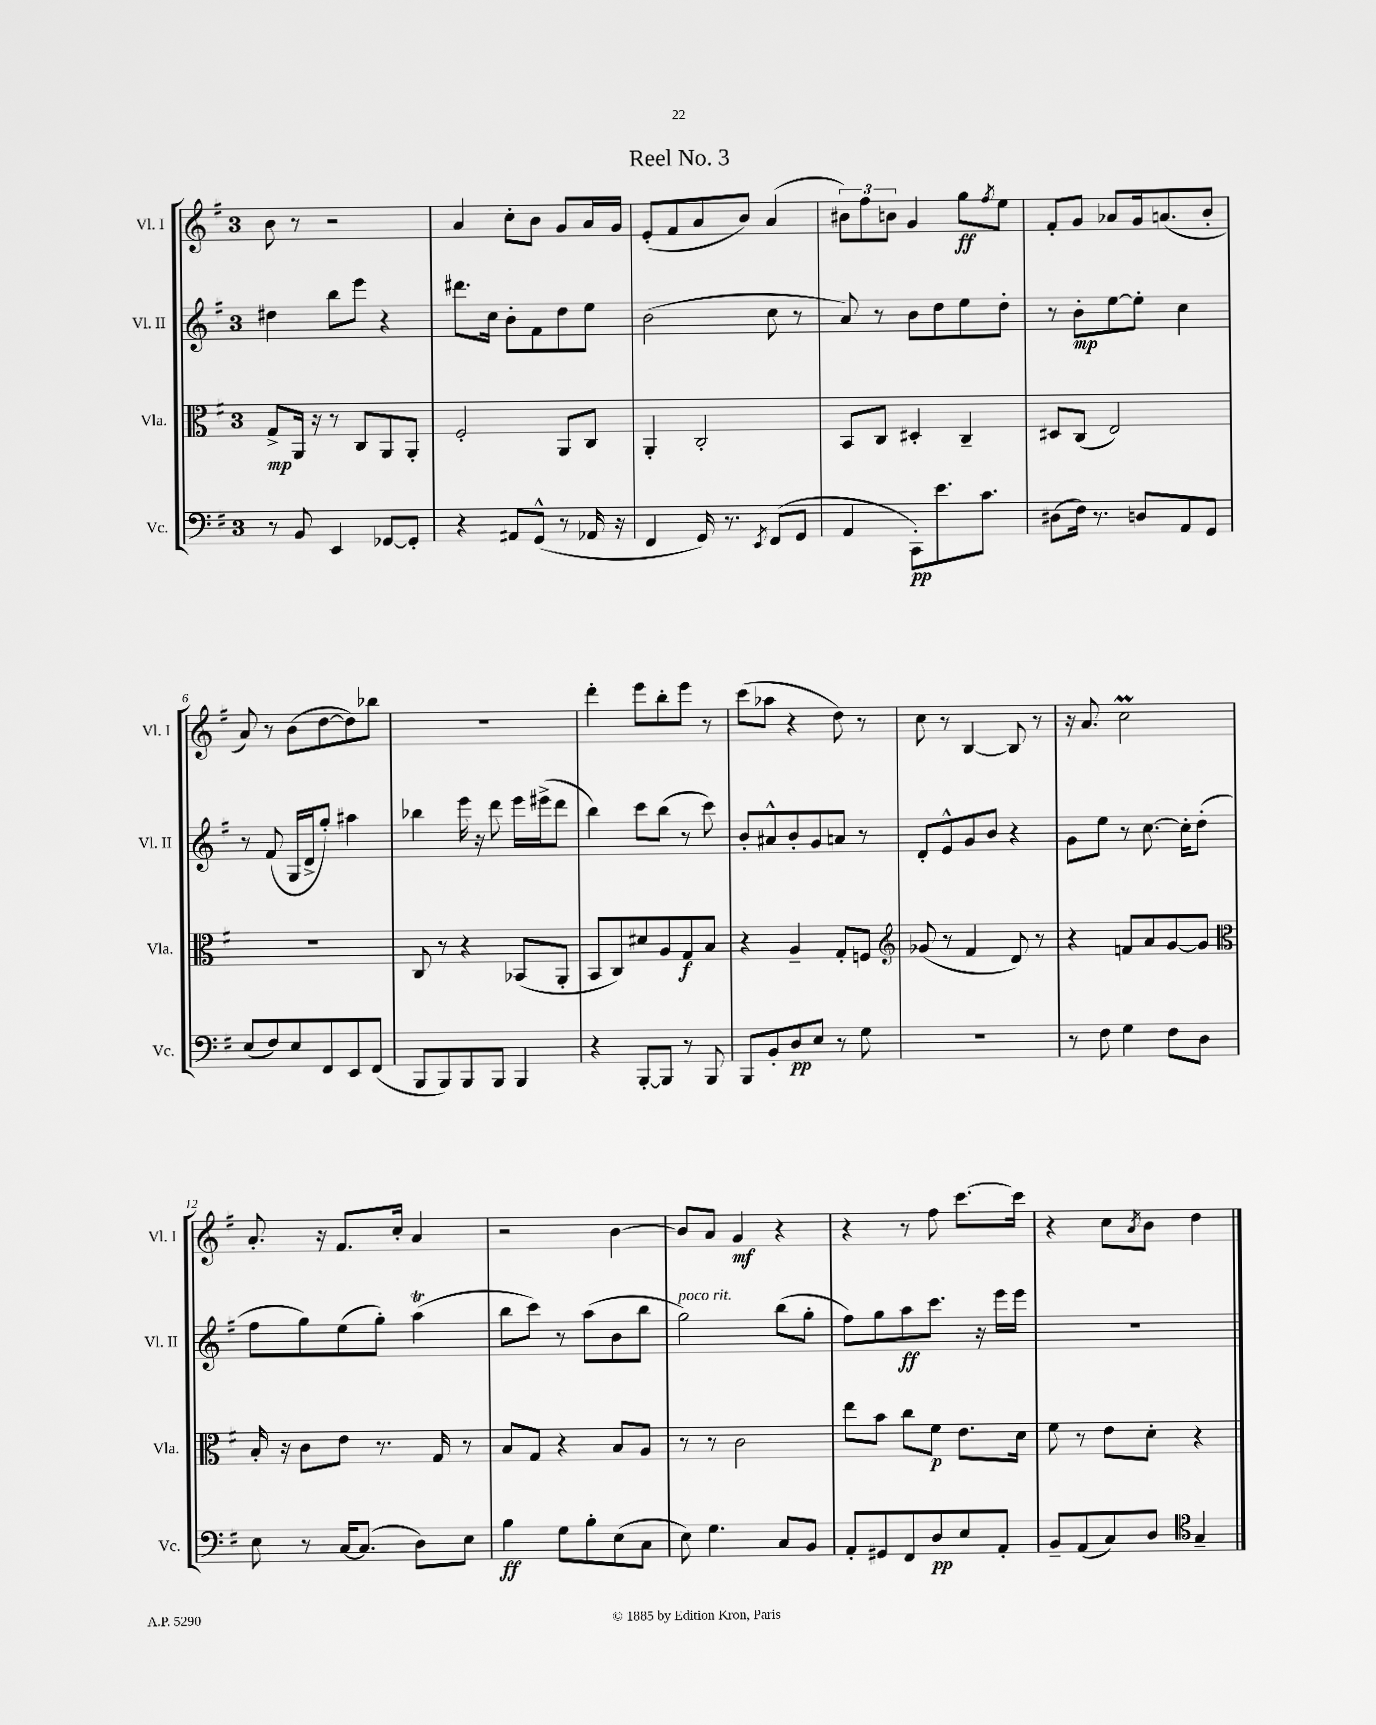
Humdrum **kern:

**kern	**dynam	**kern	**dynam	**kern	**dynam	**kern	**dynam
*part4	*part4	*part3	*part3	*part2	*part2	*part1	*part1
*staff4	*staff4	*staff3	*staff3	*staff2	*staff2	*staff1	*staff1
*I"Vc.	*	*I"Vla.	*	*I"Vl. II	*	*I"Vl. I	*
*I'Vc.	*	*I'Vla.	*	*I'Vl. II	*	*I'Vl. I	*
*clefF4	*	*clefC3	*	*clefG2	*	*clefG2	*
*k[f#]	*	*k[f#]	*	*k[f#]	*	*k[f#]	*
*M3/4	*	*M3/4	*	*M3/4	*	*M3/4	*
=1	=1	=1	=1	=1	=1	=1	=1
8r	.	8G^/L	mp	4dd#X\	.	8b\	.
8BB/	.	16AA/Jk	.	.	.	8r	.
.	.	16r	.	.	.	.	.
4EE/	.	8r	.	8bb\L	.	2r	.
.	.	8C/L	.	8eee\J	.	.	.
[8GG-X/L	.	8AA/	.	4r	.	.	.
8GG-'/J]	.	8AA'/J	.	.	.	.	.
=2	=2	=2	=2	=2	=2	=2	=2
4r	.	2F#'/	.	8.ddd#X\L	.	4a/	.
.	.	.	.	16cc\Jk	.	.	.
8AA#X/L	.	.	.	8b'\L	.	8cc'\L	.
(8GG^^/J	.	.	.	8f#\	.	8b\J	.
8r	.	8AA/L	.	8dd\	.	8g/L	.
16AA-X/	.	8C/J	.	8ee\J	.	16a/L	.
16r	.	.	.	.	.	16g/JJ	.
=3	=3	=3	=3	=3	=3	=3	=3
4FF#/	.	4AA'/	.	(2b\	.	(8e'/L	.
.	.	.	.	.	.	8f#/	.
16GG/)	.	2C'/	.	.	.	8a/	.
8.r	.	.	.	.	.	.	.
.	.	.	.	.	.	8b/J)	.
8qEE/	.	.	.	.	.	.	.
(8FF#/L	.	.	.	8cc\	.	(4a/	.
8GG/J	.	.	.	8r	.	.	.
=4	=4	=4	=4	=4	=4	=4	=4
4AA/	.	8BB/L	.	8a/)	.	12b#X\L)	.
.	.	.	.	.	.	12ff#\	.
.	.	8C/J	.	8r	.	.	.
.	.	.	.	.	.	12bn\J	.
8CC'\L)	pp	4D#X'/	.	8b\L	.	4g/	.
8.e\	.	.	.	8dd\	.	.	.
.	.	4C~/	.	8ee\	.	8gg\L	ff
8.c\J	.	.	.	.	.	.	.
.	.	.	.	.	.	8qff#/	.
.	.	.	.	8dd'\J	.	8ee\J	.
=5	=5	=5	=5	=5	=5	=5	=5
(8D#X\L	.	8D#X/L	.	8r	.	8f#'/L	.
16F#\Jk)	.	(8C/J	.	8b'\L	mp	8g/J	.
8.r	.	.	.	.	.	.	.
.	.	2E/)	.	[8ee\	.	8a-X/L	.
8Dn/L	.	.	.	8ee'\J]	.	16g/k	.
.	.	.	.	.	.	(8.an/	.
8AA/	.	.	.	4cc\	.	.	.
8GG/J	.	.	.	.	.	8b'/J	.
!!LO:LB:g=z
=6	=6	=6	=6	=6	=6	=6	=6
(8E/L	.	2.r	.	8r	.	8a/)	.
8F#/)	.	.	.	(8f#/	.	8r	.
8E/	.	.	.	16G/LL	.	(8b\L	.
.	.	.	.	16d^/J	.	.	.
8FF#/	.	.	.	8gg'/J)	.	[8dd\	.
8EE/	.	.	.	4aa#X\	.	8dd\])	.
(8FF#/J	.	.	.	.	.	8bb-X\J	.
=7	=7	=7	=7	=7	=7	=7	=7
8BBB/L	.	8C/	.	4bb-X\	.	2.r	.
8BBB/)	.	8r	.	.	.	.	.
8BBB/	.	4r	.	16eee\	.	.	.
.	.	.	.	16r	.	.	.
8BBB/J	.	.	.	8ddd\	.	.	.
4BBB/	.	(8BB-X/L	.	16eee\LL	.	.	.
.	.	.	.	(16eee#X^\J	.	.	.
.	.	8AA'/J	.	8ddd\J	.	.	.
=8	=8	=8	=8	=8	=8	=8	=8
4r	.	8BB/L	.	4bb\)	.	4ddd'\	.
.	.	8C/)	.	.	.	.	.
[8BBB'/L	.	8d#X/	.	8ccc\L	.	8eee\L	.
8BBB/J]	.	8A/	.	(8bb\J	.	8bb'\	.
8r	.	8G/	f	8r	.	8eee\J	.
8BBB/	.	8B/J	.	8ccc\)	.	8r	.
=9	=9	=9	=9	=9	=9	=9	=9
8BBB/L	.	4r	.	8b'/L	.	(8ccc\L	.
8BB'/	.	.	.	8a#X^^/	.	8aa-X\J	.
8D/	pp	4A~/	.	8b'/	.	4r	.
8E/J	.	.	.	8g/	.	.	.
8r	.	8G'/L	.	8an/J	.	8dd\)	.
8G\	.	8Fn/J	.	8r	.	8r	.
=10	=10	=10	=10	=10	=10	=10	=10
*	*	*clefG2	*	*	*	*	*
2.r	.	(8g-X/	.	8d'/L	.	8cc\	.
.	.	8r	.	8e^^/	.	8r	.
.	.	4f#/	.	8g/	.	[4B/	.
.	.	.	.	8b/J	.	.	.
.	.	8d/)	.	4r	.	8B/]	.
.	.	8r	.	.	.	8r	.
=11	=11	=11	=11	=11	=11	=11	=11
8r	.	4r	.	8g\L	.	16r	.
.	.	.	.	.	.	8.a/	.
8F#\	.	.	.	8ee\J	.	.	.
4G\	.	8fn/L	.	8r	.	2ccM\	.
.	.	8a/	.	[8.cc\	.	.	.
8F#\L	.	[8g/	.	.	.	.	.
.	.	.	.	16cc'\KL]	.	.	.
8D\J	.	8g/J]	.	(8dd'\J	.	.	.
!!LO:LB:g=z
=12	=12	=12	=12	=12	=12	=12	=12
*	*	*clefC3	*	*	*	*	*
8E\	.	16B'/	.	8ff#\L	.	8.a'/	.
.	.	16r	.	.	.	.	.
8r	.	8c\L	.	8gg\)	.	.	.
.	.	.	.	.	.	16r	.
[16C/KL	.	8e\J	.	(8ee\	.	8.f#/L	.
(8.C/J]	.	.	.	.	.	.	.
.	.	8.r	.	8gg'\J)	.	.	.
.	.	.	.	.	.	16cc'/Jk	.
8D\L)	.	.	.	(4aaT\	.	4a/	.
.	.	16G/	.	.	.	.	.
8E\J	.	8r	.	.	.	.	.
=13	=13	=13	=13	=13	=13	=13	=13
4B\	ff	8B/L	.	8bb\L	.	2r	.
.	.	8G/J	.	8ccc\J)	.	.	.
8G\L	.	4r	.	8r	.	.	.
8B'\	.	.	.	(8aa\L	.	.	.
(8E\	.	8B/L	.	8b\	.	[4b\	.
8C\J	.	8A/J	.	8bb\J	.	.	.
=14	=14	=14	=14	=14	=14	=14	=14
!	!	!	!	!LO:TX:a:i:t=poco rit.	!	!	!
8E\)	.	8r	.	2gg\)	.	8b/L]	.
4.G\	.	8r	.	.	.	8a/J	.
.	.	2c\	.	.	.	4g/	mf
8C/L	.	.	.	(8bb\L	.	4r	.
8BB/J	.	.	.	8gg'\J	.	.	.
=15	=15	=15	=15	=15	=15	=15	=15
8AA'/L	.	8ee\L	.	8ff#\L)	.	4r	.
8GG#X/	.	8b\J	.	8gg\	.	.	.
8FF#/	.	8cc\L	.	8aa\	ff	8r	.
8D/	pp	8f#\J	p	8.ccc\J	.	8ff#\	.
8E/	.	8.e\L	.	.	.	[8.ccc\L	.
.	.	.	.	16r	.	.	.
8AA'/J	.	.	.	16eee\LL	.	.	.
.	.	16d\Jk	.	16eee\JJ	.	16ccc\Jk]	.
=16	=16	=16	=16	=16	=16	=16	=16
8BB~/L	.	8f#\	.	2.r	.	4r	.
(8AA/	.	8r	.	.	.	.	.
8C/)	.	8e\L	.	.	.	8cc\L	.
.	.	.	.	.	.	8qa/	.
8D/J	.	8d'\J	.	.	.	8b\J	.
*clefC4	*	*	*	*	*	*	*
4G~/	.	4r	.	.	.	4dd\	.
==	==	==	==	==	==	==	==
*-	*-	*-	*-	*-	*-	*-	*-
